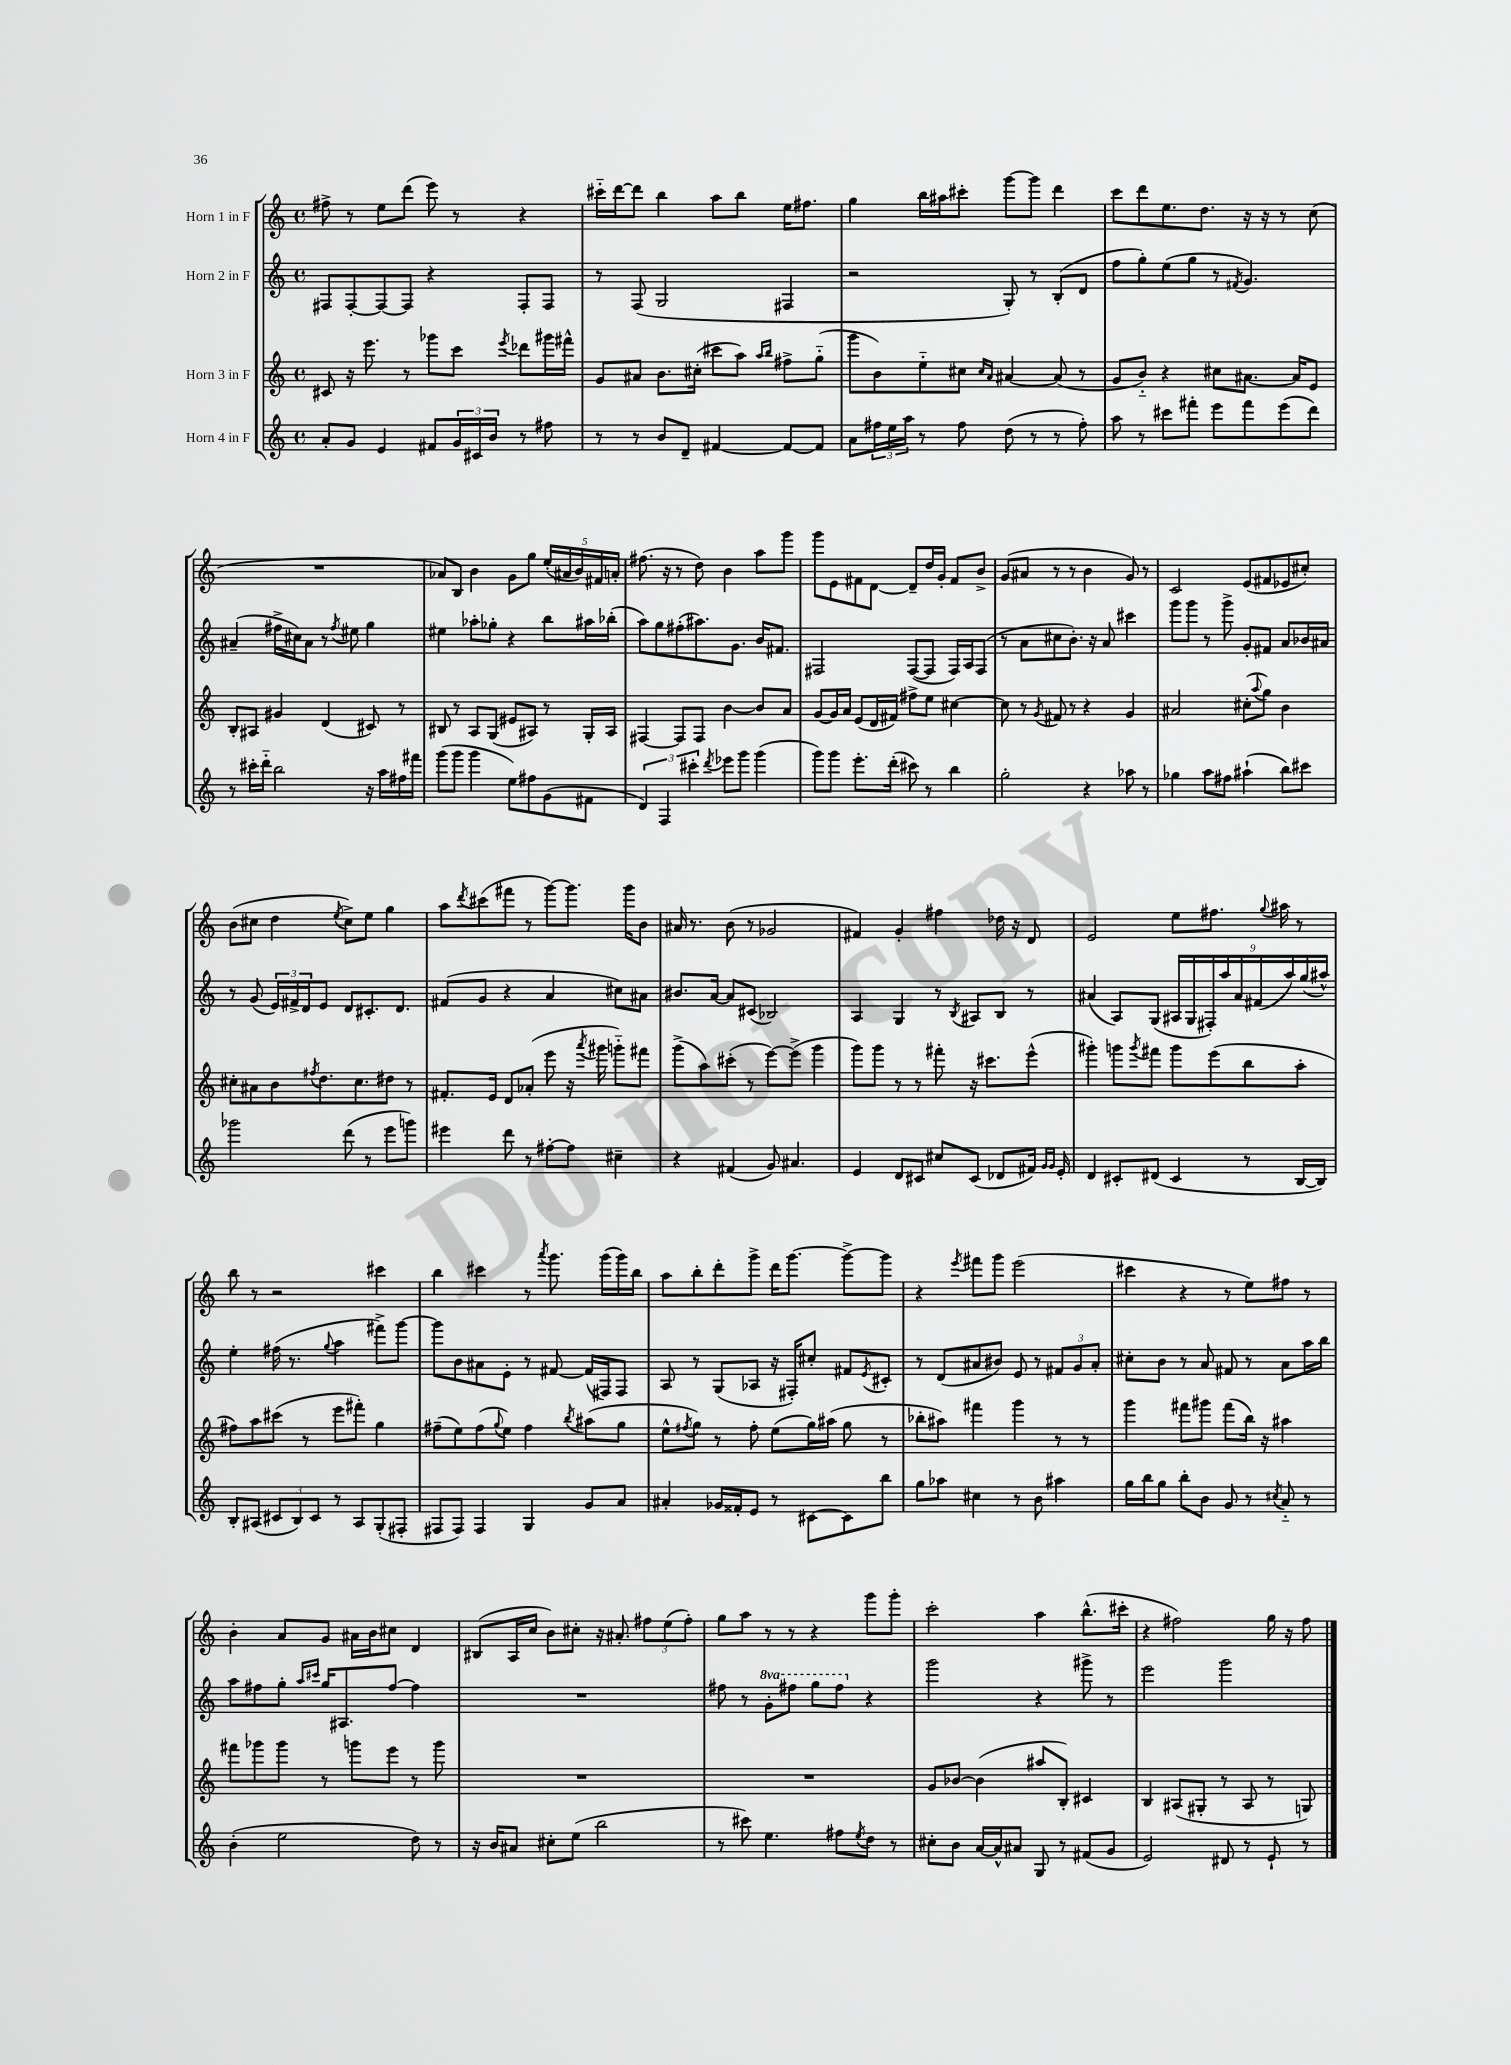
<<
\new StaffGroup <<
\new Staff = "s0" \with { instrumentName = "Horn 1 in F" } {
    \clef treble \key c \major \defaultTimeSignature \time 4/4
    fis''8-> r8 e''8 d'''8( e'''8) r8 r4 |
    cis'''16-_ d'''16~ d'''8 b''4 a''8 b''8 e''16 fis''8. |
    g''4 b''16 ais''16 cis'''8-. g'''8~ g'''8 d'''4 |
    c'''8 d'''8 e''8. d''8. r16 r16 r8 c''8( |
    R1 |
    aes'8) b8 b'4 g'8 g''8 \tuplet 5/4 { e''16-.( ais'16 b'16) fis'16 a'16-. } |
    fis''8.( r16 r8 d''8) b'4 a''8 g'''8 |
    g'''8 e'8 fis'8 d'8~ d'8-- d''16 g'16-. fis'8 b'8-> |
    g'8( ais'8 r8 r8 b'4 g'8) r8 |
    c'2 e'8( fis'8 ees'8 cis''8-.) |
    b'8( cis''8 d''4 \acciaccatura { e''8 } cis''8->) e''8 g''4 |
    a''8 \acciaccatura { d'''8 } cis'''8( fis'''8 r8 g'''8~) g'''8. g'''16 b'8 |
    ais'16 r8. b'8( r8 ges'2 |
    fis'4) g'4-. fis''4 des''16 r16 d'8 |
    e'2 e''8 fis''8. \appoggiatura { g''8 } ais''16 r8 |
    b''8 r8 r2 cis'''4 |
    b''4 cis'''4 r8 \acciaccatura { a'''8 } g'''8. g'''16( g'''16) b''16 |
    a''8 b''8-. d'''8-. g'''8-> d'''16 g'''8.~ g'''8~-> g'''8 |
    r4 \acciaccatura { e'''8 } fis'''8 g'''8 e'''2( |
    cis'''4 r4 r8 e''8) fis''8 r8 |
    b'4-. a'8 g'8 ais'16 b'16 cis''8 d'4 |
    bis8( a16 c''16 b'8) cis''8-. r16 ais'8.-. \tuplet 3/2 { fis''8 e''8( fis''8-.) } |
    g''8 a''8 r8 r8 r4 g'''8 g'''8-. |
    c'''2-. a''4 b''8.-^( cis'''16-. |
    r4 fis''2) g''16 r16 fis''8 \bar "|." |
}
\new Staff = "s1" \with { instrumentName = "Horn 2 in F" } {
    \clef treble \key c \major \defaultTimeSignature \time 4/4 \set Staff.ottavationMarkups = #ottavation-simple-ordinals
    fis8 fis8~-. fis8~ fis8 r4 fis8-. fis8 |
    r8 f8( g2 fis4 |
    r2 g8-.) r8 b8-.( d'8 |
    f''8 g''8-.) e''8( g''8 r8 \acciaccatura { fis'8 } g'4.) |
    ais'4--( fis''16-> cis''16) ais'8 r8 \acciaccatura { fis''8 } eis''8 g''4 |
    eis''4 aes''8-. ges''8-. r4 b''8 ais''16 bes''16-.( |
    a''8) g''8 fis''8-.( ais''8.) g'8. b'16 fis'8. |
    fis2 fis8~( fis8 fis16) a16 fis8( |
    r8 a'8 cis''8 b'8.-.) r16 a'8 cis'''4 |
    g'''8 g'''8 r8 g'''8-> g'8-. fis'8 a'8 bes'16 ais'16 |
    r8 g'8( \tuplet 3/2 { e'16) fis'16-> d'16 } e'8 d'8 cis'8.-. d'8. |
    fis'8( g'8 r4 a'4 cis''8) ais'8 |
    bis'8. a'16~ a'8 cis'8( bes2) |
    a4 g4 r8 \acciaccatura { b8 } ais8 b8 r8 |
    ais'4( a8) g8( \tuplet 9/8 { ais16 g16 fis16-.) a''16 ais'16 fis'16( a''16) g''16( ais''16-^) } |
    e''4-. fis''16( r8. \appoggiatura { g''8 } a''4 fis'''8->) g'''8~ |
    g'''8 b'8 ais'8 e'8-. r8 fis'8~ fis'16( fis16) fis8 |
    a8 r8 g8( aes8 r16 fis16-.) cis''8-. fis'8 \acciaccatura { e'8 } cis'8-. |
    r8 d'8( ais'8 bis'8) e'8 r8 \tuplet 3/2 { fis'8 g'8 ais'8-. } |
    cis''8-. b'8 r8 a'8 fis'8 r8 a'8 a''16 b''16 |
    a''8 fis''8 g''8-. \grace { a''16 cis'''16 } g''16 ais8. fis''8~ fis''4 |
    R1 |
    fis''8 r8 \ottava #1 g''8-. fis'''8 g'''8 fis'''8 \ottava #0 r4 |
    g'''2 r4 gis'''8-> r8 |
    e'''2 g'''2 \bar "|." |
}
\new Staff = "s2" \with { instrumentName = "Horn 3 in F" } {
    \clef treble \key c \major \defaultTimeSignature \time 4/4
    cis'8 r16 e'''8. r8 ges'''8 c'''8 \acciaccatura { e'''8 } des'''8 gis'''16 fis'''16-^ |
    g'8 ais'8 b'8. cis''16-.( cis'''8 a''8) \grace { a''16 b''16 } fis''8-> g''8-_( |
    g'''8 b'8) e''8-_ cis''8 \grace { cis''16 a'16 } ais'4~ ais'8( r8 |
    g'8 b'8-_) r4 cis''8 ais'8.~ ais'16 e'8 |
    b8-. ais8 gis'4 d'4( cis'8) r8 |
    bis8 r8 a8 g8( eis'8 ais8) r8 g16-. ais16 |
    fis4~ fis8 fis8 b'4~ b'8 a'8 |
    g'8~ g'16 a'16 e'8( d'16 fis'16) fis''8-> e''8 cis''4~ |
    cis''8 r8 \acciaccatura { g'8 } fis'8 r8 r4 g'4 |
    ais'2 cis''8-.( \appoggiatura { a''8 } g''8) b'4 |
    cis''8-. ais'8 b'8 \acciaccatura { fis''8 } d''8. cis''8. dis''8 r8 |
    fis'8.-. e'16 d'8 aes'8-.( e'''8 r16 \acciaccatura { a'''8 } gis'''16 g'''8-_) fis'''8 |
    g'''8->( a''8) cis'''8-.( r8 e'''8~) e'''8->( g'''4 |
    g'''8) g'''8 r8 r8 fis'''8-. r16 cis'''8. e'''8-^( |
    gis'''4-.) g'''8 \acciaccatura { g'''8 } fis'''8 g'''8 e'''8( b''8 a''8-. |
    fis''8) a''8 cis'''8( r8 e'''8 fis'''8-.) g''4 |
    fis''8--( e''8) fis''8( \appoggiatura { g''8 } e''8) fis''4 \acciaccatura { b''8 } ais''8( g''8 |
    e''8-^ \acciaccatura { fis''8 } g''8) r8 fis''8-. e''8( g''16) ais''16( g''8 r8 |
    bes''8-. ais''8) fis'''4 g'''4 r8 r8 |
    g'''4 fis'''8 gis'''8 fis'''8( b''16) r16 ais''4 |
    fis'''8 ges'''8 ges'''8 r8 g'''8 e'''8 r8 g'''8 |
    R1 |
    R1 |
    g'8 bes'8~ bes'4( ais''8 b8-.) cis'4 |
    b4 ais8( gis8-. r8 ais8 r8 g8) \bar "|." |
}
\new Staff = "s3" \with { instrumentName = "Horn 4 in F" } {
    \clef treble \key c \major \defaultTimeSignature \time 4/4
    a'8-. g'8 e'4 fis'8 \tuplet 3/2 { g'16 cis'16 b'16 } r8 fis''8 |
    r8 r8 b'8 d'8-- fis'4~ fis'8~ fis'8 |
    a'8 \tuplet 3/2 { fis''16 e''16 a''16 } r8 fis''8 d''8( r8 r8 fis''8-.) |
    a''8 r8 cis'''8 fis'''8-. e'''8 fis'''8 e'''8( d'''8) |
    r8 cis'''16-. d'''16-_ b''2 r16 a''16 fis''16 fis'''16 |
    g'''8( g'''8 g'''4 e''8) fis''8 g'8( fis'8 |
    \tuplet 3/2 { d'4) f4 cis'''4-. } \acciaccatura { d'''8 } ees'''8 g'''8 g'''4( |
    g'''8) g'''8 e'''8.-. d'''16-.( cis'''8) r8 b''4 |
    g''2-. r4 aes''8 r8 |
    ges''4 a''8 fis''8 ais''4-!( b''8) cis'''8 |
    ges'''2 d'''8( r8 e'''8 g'''8) |
    eis'''4 d'''8 r8 fis''8~-. fis''8 cis''4-- |
    r4 fis'4( g'8) ais'4. |
    e'4 d'8 cis'8 cis''8 cis'8( des'8 fis'16) \grace { g'16 g'16 } e'16-. |
    d'4 cis'8-. dis'8( cis'4 r8 b16~ b16) |
    b8-. ais8( \tuplet 3/2 { cis'8 b8) cis'8 } r8 ais8 g8-.( fis8-. |
    fis8 fis8) fis4 g4 g'8 a'8 |
    ais'4-. ges'16 fisis'16-. e'8 r8 cis'8~ cis'8 b''8 |
    g''8 aes''8 cis''4 r8 b'8 ais''4 |
    g''16 b''16 g''8 b''8-. b'8 g'8 r8 \acciaccatura { cis''8 } a'8-_ r8 |
    b'4-.( e''2 d''8) r8 |
    r16 b'16 ais'8 cis''8-. e''8( b''2 |
    r8 cis'''8) e''4. fis''8 \acciaccatura { e''8 } d''8 r8 |
    cis''8-. b'8 a'16~ a'16-^ ais'8 g8 r8 fis'8( g'8 |
    e'2) dis'8 r8 e'8-! r8 \bar "|." |
}
>>
>>
\layout { \context { \Score \remove "Bar_number_engraver" } }
